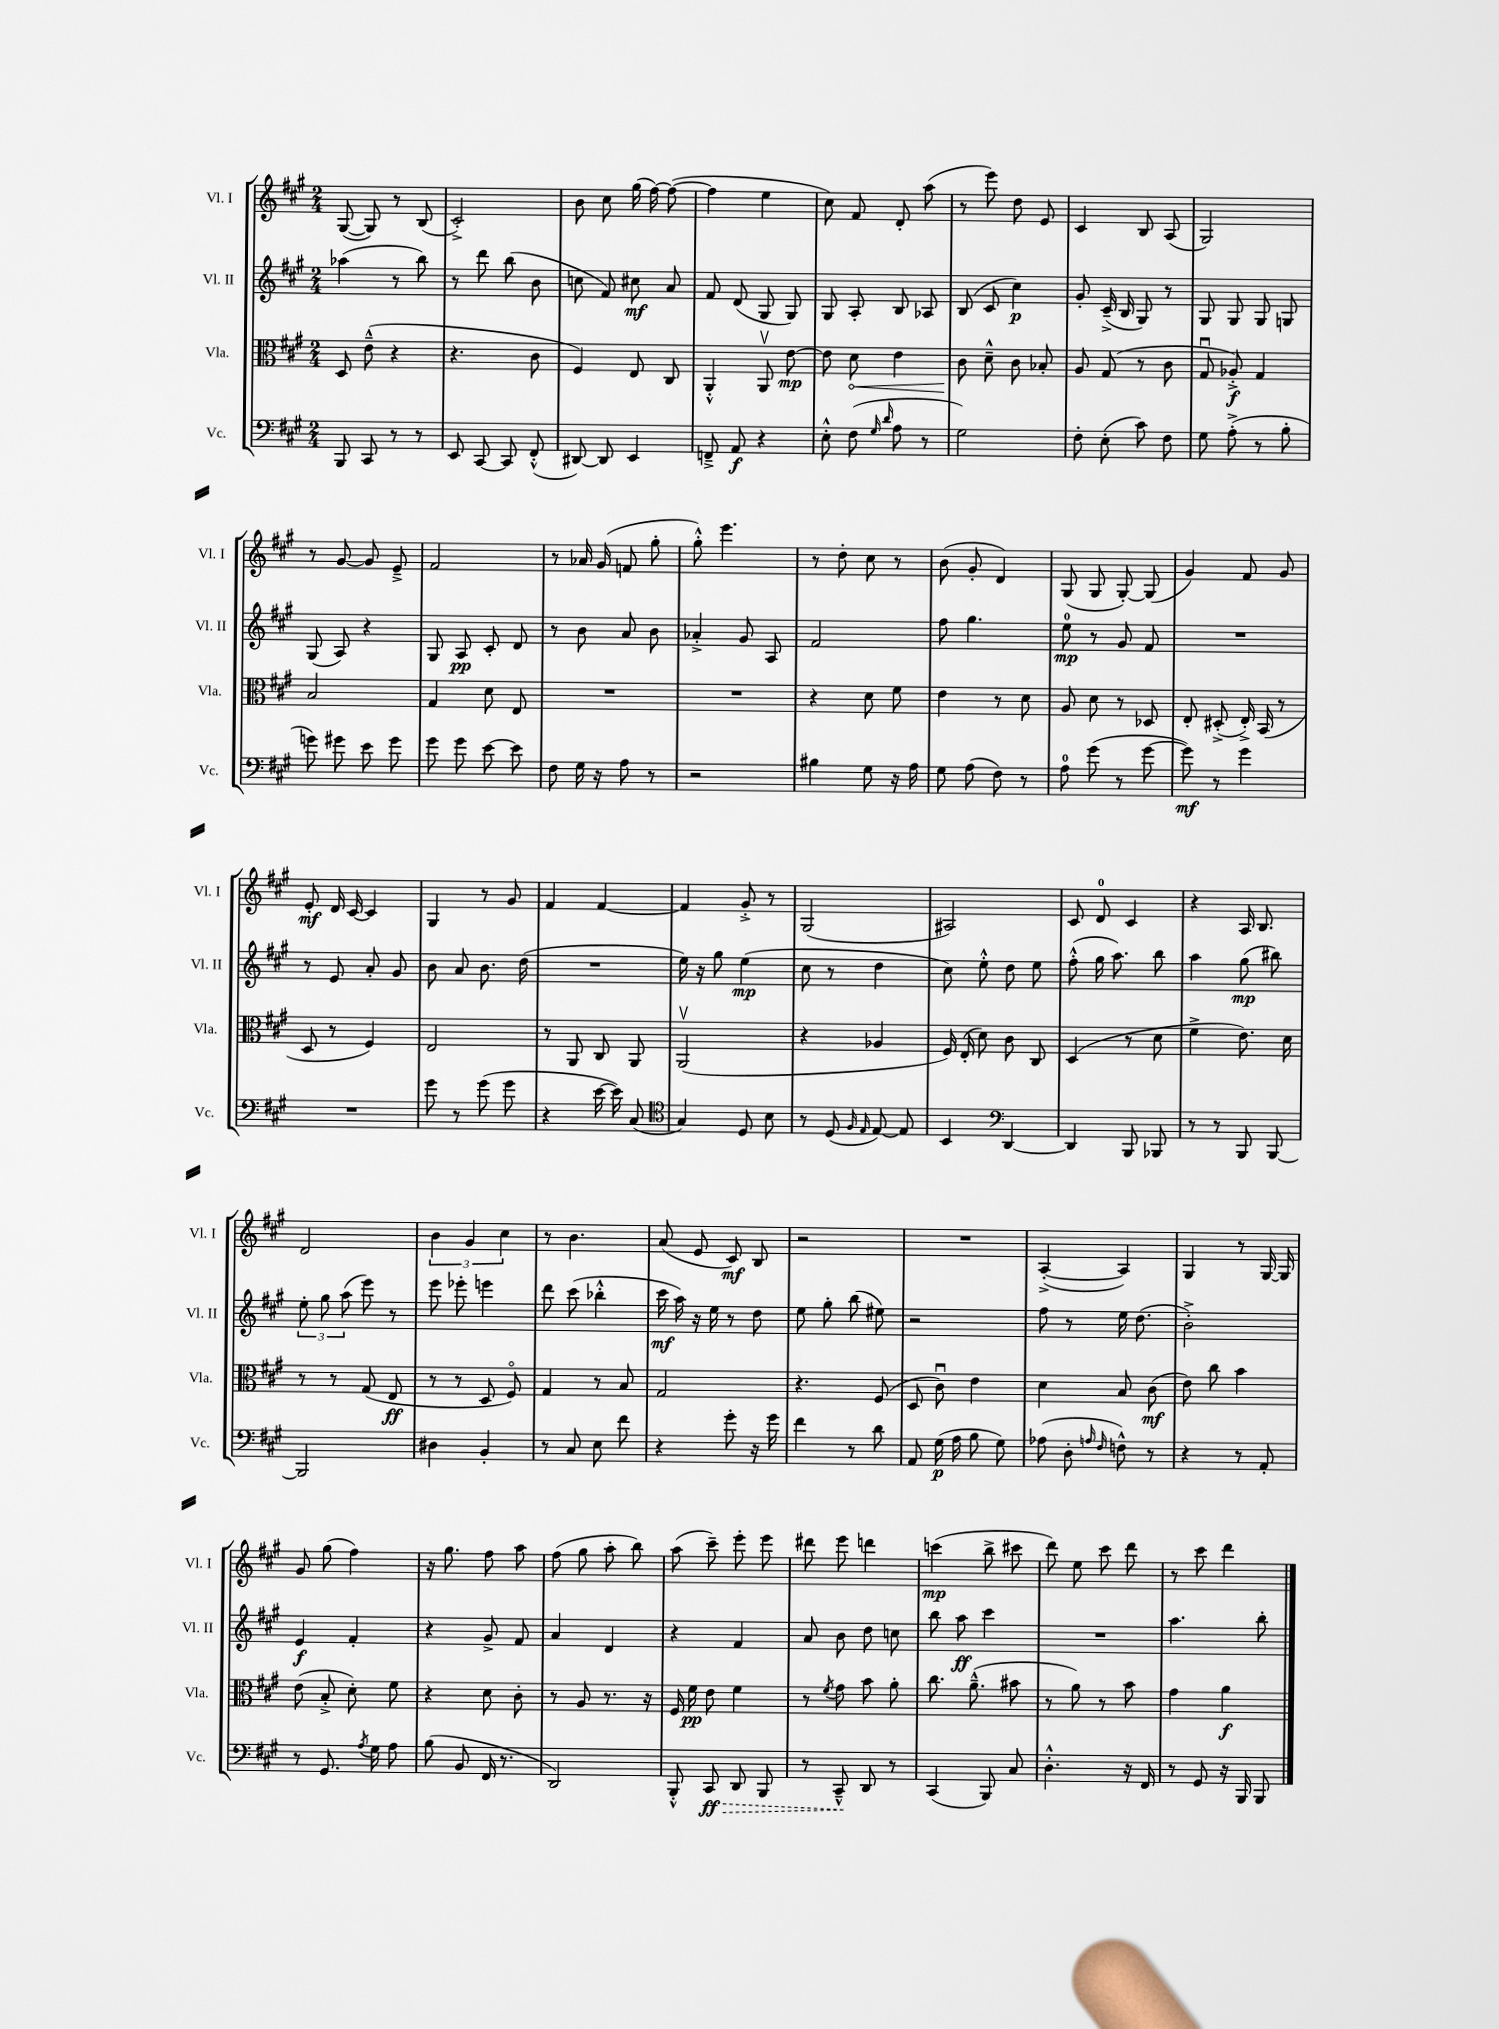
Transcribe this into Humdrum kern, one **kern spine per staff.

**kern	**kern	**kern	**kern
*staff4	*staff3	*staff2	*staff1
*clefF4	*clefC3	*clefG2	*clefG2
*k[f#c#g#]	*k[f#c#g#]	*k[f#c#g#]	*k[f#c#g#]
*M2/4	*M2/4	*M2/4	*M2/4
8BBB/	8D/	(4aa-\	([8G#/
8CC#/	(8e~^^\	.	8G#/])
8r	4r	8r	8r
8r	.	8bb\)	(8B/
=	=	=	=
8EE/	4.r	8r	2c#'^/)
[8CC#/	.	8ddd\	.
8CC#/]	.	(8bb\	.
(8FF#'^^/	8c#\	8b\	.
=	=	=	=
[8DD#/)	4F#/)	8cc\	8b\
8DD#/]	.	8f#/)	8cc#\
4EE/	8E/	8cc#\	(16gg#\
.	.	.	[16ff#\)
.	8C#/	8a/	(8ff#\_
=	=	=	=
8FF~^/	4AA'^^/	8f#/	4ff#\]
8AA/	.	(8d/	.
4r	8AAv/	8G#/	4ee\
.	[8e\	8G#/)	.
=	=	=	=
8E'^^\	8e\]	8G#/	8cc#\)
(8F#\	8d\	8A'/	8f#/
16qqG#/	.	.	.
16qqd/	.	.	.
8A\	4e\	8B/	8d'/
8r	.	8A-/	(8aa\
=	=	=	=
2G#\)	8c#\	(8B/	8r
.	8d~^^\	8c#/	8eee\)
.	8c#\	4cc#\)	8dd\
.	8B-'/	.	8e/
=	=	=	=
8F#'\	8A/	8g#'/	4c#/
(8E'\	(8G#/	(16c#~^/	.
.	.	16B/	.
8c#\)	8r	8G#/)	8B/
8F#\	8c#\	8r	(8A/
=	=	=	=
8G#\	8G#u/	8G#/	2G#/)
(8A'^\	8A-'^/)	8G#/	.
8r	4G#/	8G#/	.
8B'\	.	8G/	.
=	=	=	=
8g\)	2B/	(8G#/	8r
8g#\	.	8A/)	[8g#/
8e\	.	4r	8g#/]
8g#\	.	.	8e~^/
=	=	=	=
8g#\	4G#/	8G#/	2f#/
8g#\	.	8A/	.
[8e\	8d\	8c#'/	.
8e\]	8E/	8d/	.
=	=	=	=
8F#\	2r	8r	8r
16G#\	.	8b\	16a-/
16r	.	.	(16g#/
8A\	.	8a/	8f/
8r	.	8b\	8gg#'\
=	=	=	=
2r	2r	4a-'^/	8gg#'^^\)
.	.	.	4.eee\
.	.	8g#/	.
.	.	8A/	.
=	=	=	=
4B#\	4r	2f#/	8r
.	.	.	8dd'\
8G#\	8d\	.	8cc#\
16r	8f#\	.	8r
16A\	.	.	.
=	=	=	=
8G#\	4e\	8ff#\	(8b\
(8A\	.	4.gg#\	8g#'/
8F#\)	8r	.	4d/)
8r	8d\	.	.
=	=	=	=
8A\	8A/	8ee\	(8G#/
(8g#\	8d\	8r	8G#/
8r	8r	8g#/	[8G#'/)
[8g#\	8D-/	8f#/	(8G#/]
=	=	=	=
8g#\])	8E'/	2r	4g#/)
8r	(8D#'^/	.	.
4g#\	16E'^/)	.	8f#/
.	(16BB/	.	.
.	8r	.	8g#/
=	=	=	=
2r	8D/	8r	8e'/
.	8r	8e/	16d/
.	.	.	[16c#/
.	4F#/)	8a'/	4c#/]
.	.	8g#/	.
=	=	=	=
8g#\	2E/	8b\	4G#/
8r	.	8a/	.
(8g#\	.	8.b\	8r
8g#\	.	.	8g#/
.	.	(16dd\	.
=	=	=	=
4r	8r	2r	4f#/
.	8AA/	.	.
[16e\	8C#/	.	[4f#/
16e\])	.	.	.
(8C#/	8AA/	.	.
=	=	=	=
*clefC4	*	*	*
4G#/)	(2AAv/	16ee\)	4f#/]
.	.	16r	.
.	.	8gg#\	.
8D/	.	(4ee\	8g#'^/
8B\	.	.	8r
=	=	=	=
8r	4r	8cc#\	(2G#/
(8D/	.	8r	.
16qqF#/	.	.	.
16qqE/	.	.	.
[8E/)	4A-/	4dd\	.
8E/]	.	.	.
=	=	=	=
4BB/	16F#/)	8cc#\)	2A#/)
.	(16E'/	.	.
.	8d\)	8ee'^^\	.
*clefF4	*	*	*
[4DD/	8c#\	8dd\	.
.	8C#/	8ee\	.
=	=	=	=
4DD/]	(4D/	(8ff#'^^\	8c#/
.	.	16gg#\	8d/
.	.	8.aa\)	.
8BBB/	8r	.	4c#/
8BBB-/	8d\	8bb\	.
=	=	=	=
8r	4f#^\	4aa\	4r
8r	.	.	.
8BBB/	8.e\)	(8gg#\	16A/
.	.	.	8.B/
[8BBB/	.	8bb#\)	.
.	16d\	.	.
=	=	=	=
2BBB/]	8r	12ee'\	2d/
.	.	12gg#\	.
.	8r	.	.
.	.	(12aa\	.
.	(8G#/	8eee\)	.
.	8E/	8r	.
=	=	=	=
4D#\	8r	8eee\	6b\
.	8r	8eee-'\	.
.	.	.	6g#/
4BB'/	8D/	4eee\	.
.	.	.	6cc#\
.	8F#o/)	.	.
=	=	=	=
8r	4G#/	8ddd\	8r
8C#/	.	(8ccc#\	4.b\
8E\	8r	4bb-'^^\	.
8f#\	8B/	.	.
=	=	=	=
4r	2G#/	16ccc#\	(8a/
.	.	16aa\)	.
.	.	16r	8e/
.	.	16ee\	.
8g#'\	.	8r	8c#/)
16r	.	8dd\	8B/
16g#\	.	.	.
=	=	=	=
4f#\	4.r	8ee\	2r
.	.	8gg#'\	.
8r	.	(8bb\	.
8d\	(8F#/	8ee#\)	.
=	=	=	=
8AA/	8D/	2r	2r
(16G#\	8c#u\)	.	.
16A\	.	.	.
8B\	4e\	.	.
8G#\)	.	.	.
=	=	=	=
(8A-\	4d\	8ff#\	([4A'^/
8D'\	.	8r	.
16qqA/	.	.	.
16qqF#/	.	.	.
8F^^\)	8B/	16ee\	4A/])
.	.	(8.dd\	.
8r	(8c#\	.	.
=	=	=	=
4r	8e\)	2b'^\)	4G#/
.	8cc#\	.	.
8r	4b\	.	8r
8AA'/	.	.	[16G#/
.	.	.	16G#/]
=	=	=	=
8r	(8e\	4e/	8g#/
8.GG#/	8B'^/	.	(8gg#\
.	8d'\)	4f#'/	4ff#\)
8qA/	.	.	.
16G#\	.	.	.
8A\	8f#\	.	.
=	=	=	=
(8B\	4r	4r	16r
.	.	.	8.gg#\
8BB/	.	.	.
16FF#/	8d\	8g#^/	8ff#\
8.r	.	.	.
.	8c#'\	8f#/	8aa\
=	=	=	=
2DD/)	8r	4a/	(8ff#\
.	8A/	.	8gg#\
.	8.r	4d/	8aa'\
.	.	.	8bb\)
.	16r	.	.
=	=	=	=
8BBB'^^/	16F#/	4r	(8aa\
.	16f#\	.	.
8CC#/	8e\	.	8ccc#~\)
8DD/	4f#\	4f#/	8eee'\
8BBB/	.	.	8eee\
=	=	=	=
8r	8r	8a/	8ddd#\
.	8qf#/	.	.
8CC#~^^/	8g#\	8b\	8eee\
8DD/	8b\	8dd\	4ddd\
8r	8a'\	8cc\	.
=	=	=	=
(4CC#/	8.cc#\	8bb\	(4ccc\
.	.	8aa\	.
.	(8.a~^^\	.	.
8BBB/)	.	4ccc#\	8bb^\
8C#/	8b#\	.	8ccc#\
=	=	=	=
4.D'^^\	8r	2r	8ddd\)
.	8a\)	.	8ee\
.	8r	.	8ccc#\
16r	8b\	.	8ddd\
16FF#/	.	.	.
=	=	=	=
8r	4g#\	4.aa\	8r
8GG#/	.	.	8ccc#\
16r	4a\	.	4ddd\
16BBB/	.	.	.
8BBB/	.	8bb'\	.
==	==	==	==
*-	*-	*-	*-
